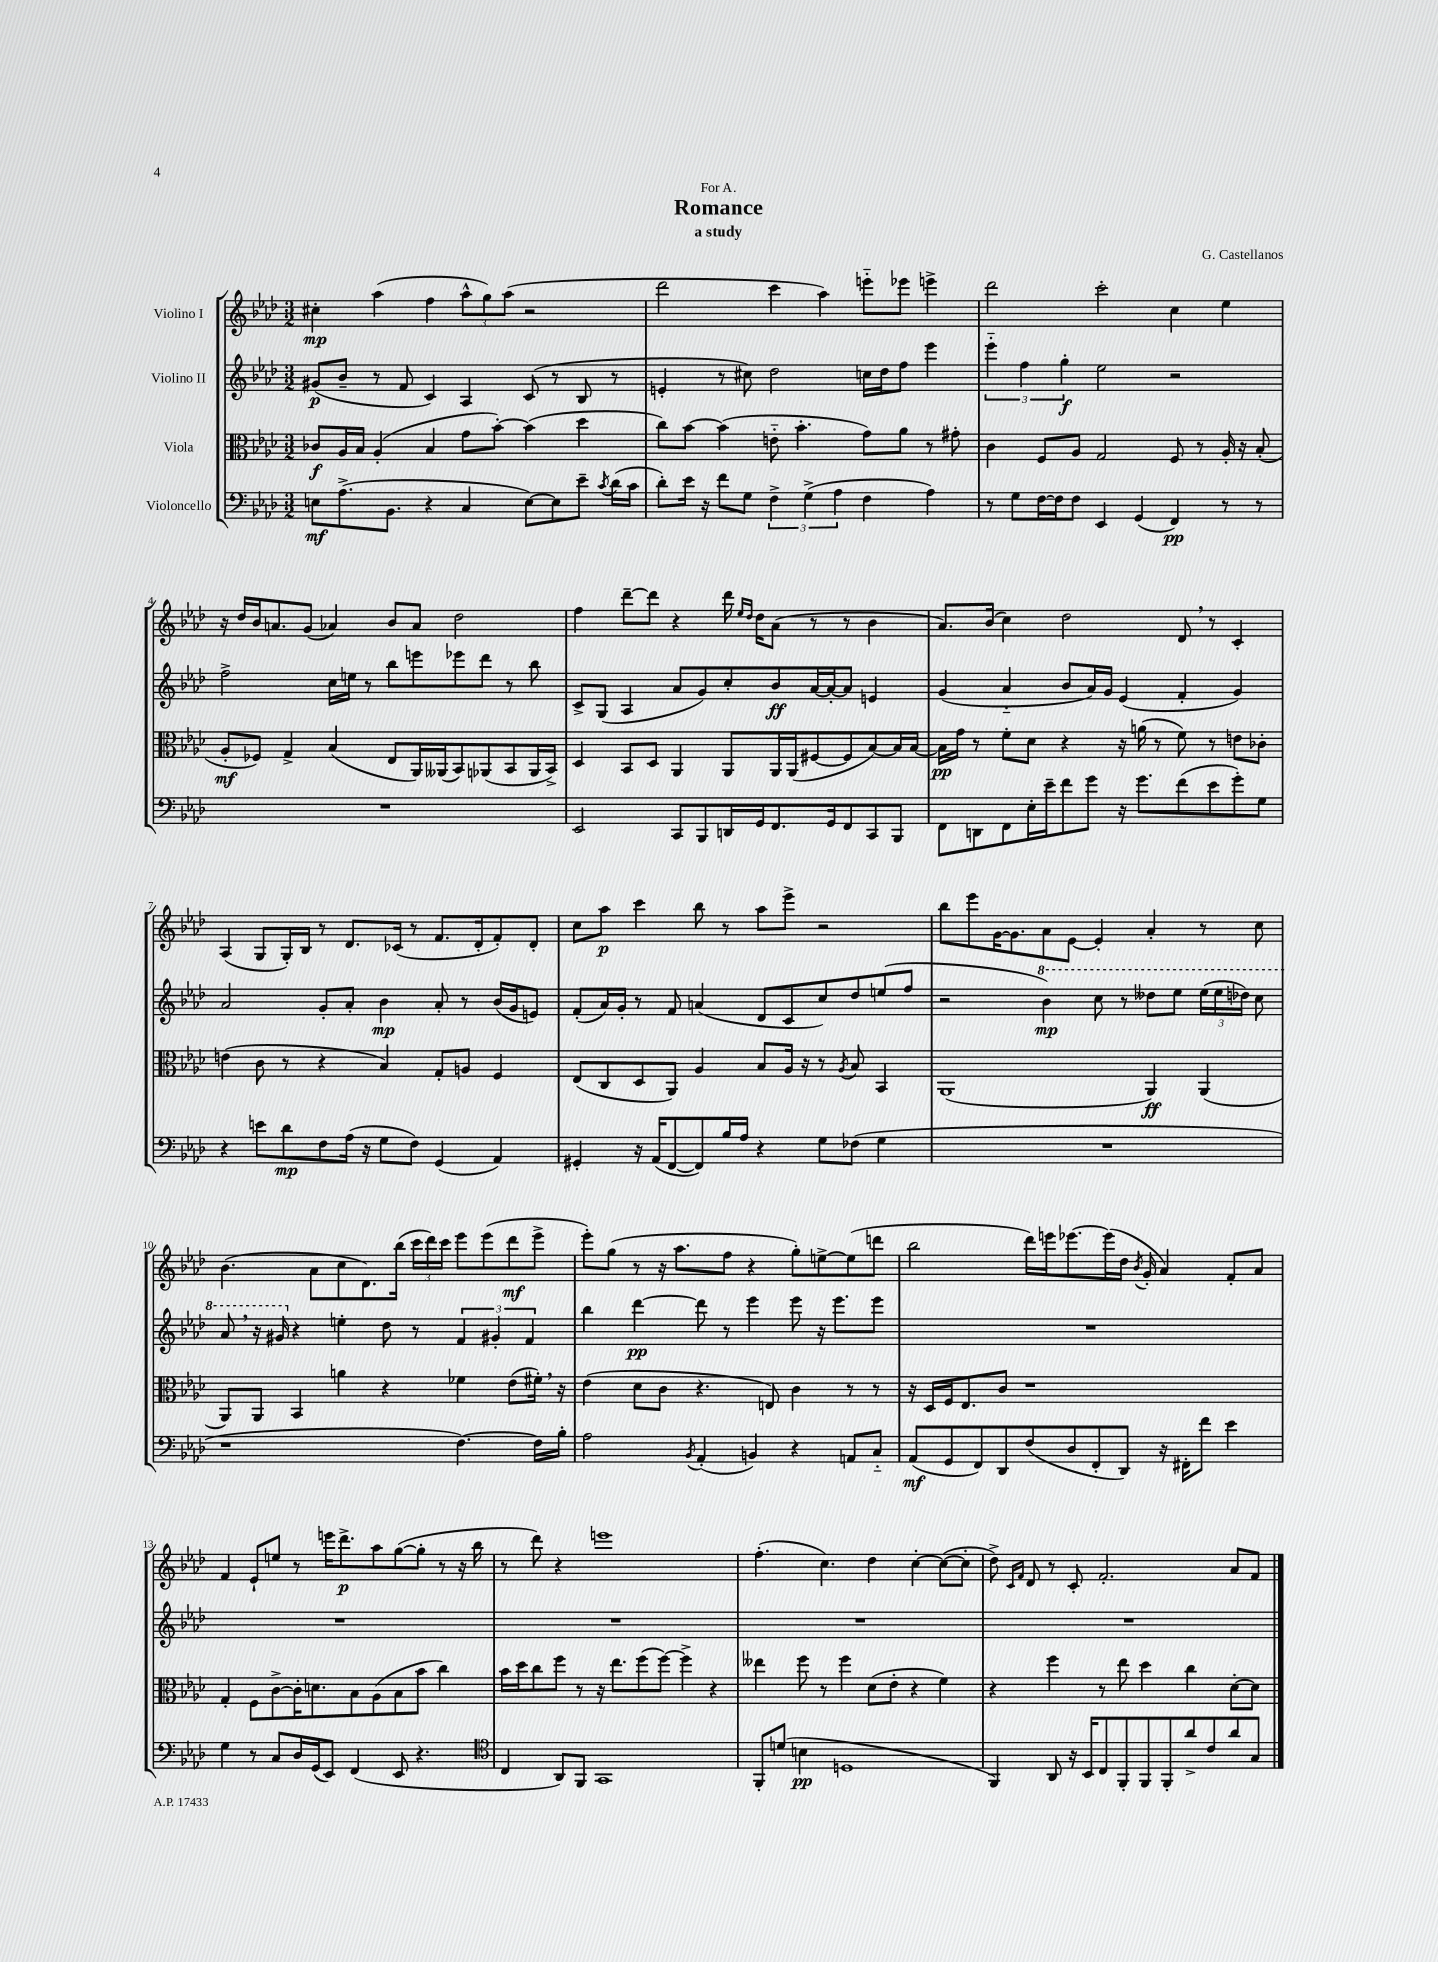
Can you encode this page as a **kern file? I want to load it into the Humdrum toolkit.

**kern	**dynam	**kern	**dynam	**kern	**dynam	**kern	**dynam
*part4	*part4	*part3	*part3	*part2	*part2	*part1	*part1
*staff4	*staff4	*staff3	*staff3	*staff2	*staff2	*staff1	*staff1
*I"Violoncello	*	*I"Viola	*	*I"Violino II	*	*I"Violino I	*
*clefF4	*	*clefC3	*	*clefG2	*	*clefG2	*
*k[b-e-a-d-]	*	*k[b-e-a-d-]	*	*k[b-e-a-d-]	*	*k[b-e-a-d-]	*
*M3/2	*	*M3/2	*	*M3/2	*	*M3/2	*
=1	=1	=1	=1	=1	=1	=1	=1
8En\L	mf	8c-X/L	f	(8g#X/L	p	4cc#X'\	mp
(8.A-^\	.	16A-/L	.	8b-~/J	.	.	.
.	.	16B-/JJ	.	.	.	.	.
.	.	(4A-'/	.	8r	.	(4aa-\	.
8.BB-\J	.	.	.	.	.	.	.
.	.	.	.	8f/	.	.	.
4r	.	4B-/	.	4c/)	.	4ff\	.
4C/	.	8g\L	.	4A-/	.	12aa-^^\L	.
.	.	.	.	.	.	12gg\)	.
.	.	[8b-'\J)	.	.	.	.	.
.	.	.	.	.	.	(12aa-\J	.
[8E\L)	.	(4b-\]	.	(8c/	.	2r	.
8E\]	.	.	.	8r	.	.	.
8e-~\J	.	4dd-\	.	8B-/	.	.	.
8qc/	.	.	.	.	.	.	.
(16d-\LL	.	.	.	8r	.	.	.
16c\JJ	.	.	.	.	.	.	.
=2	=2	=2	=2	=2	=2	=2	=2
8d-'\L)	.	8cc\L)	.	4en'/	.	2ddd-\	.
16e-\Jk	.	[8b-\J	.	.	.	.	.
16r	.	.	.	.	.	.	.
8f\L	.	(4b-\]	.	8r	.	.	.
8G\J	.	.	.	8cc#X\)	.	.	.
6F^\	.	8en\	.	2dd-\	.	4ccc\	.
.	.	4.b-'\	.	.	.	.	.
(6G^\	.	.	.	.	.	.	.
.	.	.	.	.	.	4aa-\)	.
6A-\	.	.	.	.	.	.	.
4F\	.	8g\L)	.	16ccn\LL	.	8eeen\L	.
.	.	.	.	16dd-\J	.	.	.
.	.	8a-\J	.	8ff\J	.	8eee-X\J	.
4A-\)	.	8r	.	4eee-\	.	4eeen^\	.
.	.	8g#X'\	.	.	.	.	.
=3	=3	=3	=3	=3	=3	=3	=3
8r	.	4c\	.	6eee-\	.	2ddd-\	.
8G\L	.	.	.	.	.	.	.
.	.	.	.	6ff\	.	.	.
[16F\L	.	8F/L	.	.	.	.	.
16F\J]	.	.	.	.	.	.	.
.	.	.	.	6gg'\	f	.	.
8F\J	.	8A-/J	.	.	.	.	.
4EE-/	.	2G/	.	2ee-\	.	2ccc'\	.
(4GG/	.	.	.	.	.	.	.
4FF/)	pp	8F/	.	2r	.	4cc\	.
.	.	8r	.	.	.	.	.
8r	.	16A-'/	.	.	.	4ee-\	.
.	.	16r	.	.	.	.	.
8r	.	(8B-'/	.	.	.	.	.
!!LO:LB:g=z
=4	=4	=4	=4	=4	=4	=4	=4
1.r	.	8A-'/L	mf	2ff^\	.	16r	.
.	.	.	.	.	.	16dd-/LL	.
.	.	8F-X/J)	.	.	.	16b-/J	.
.	.	.	.	.	.	8.an/	.
.	.	4G^/	.	.	.	.	.
.	.	.	.	.	.	(8g/J	.
.	.	(4B-/	.	16cc\LL	.	4a-X/)	.
.	.	.	.	16een\JJ	.	.	.
.	.	.	.	8r	.	.	.
.	.	8E-/L	.	8bb-\L	.	8b-/L	.
.	.	16AA-/L)	.	8eeen\	.	8a-/J	.
.	.	(16AA--X/J	.	.	.	.	.
.	.	8BB-/)	.	8eee-X\	.	2dd-\	.
.	.	(8AA-X/	.	8ddd-\J	.	.	.
.	.	8BB-/	.	8r	.	.	.
.	.	16AA-/L	.	8bb-\	.	.	.
.	.	16BB-^/JJ)	.	.	.	.	.
=5	=5	=5	=5	=5	=5	=5	=5
2EE-/	.	4D-/	.	8c^/L	.	4ff\	.
.	.	.	.	(8G/J	.	.	.
.	.	8BB-/L	.	4A-/	.	[8ddd-~\L	.
.	.	8D-/J	.	.	.	8ddd-\J]	.
8CC/L	.	4AA-/	.	8a-/L	.	4r	.
8BBB-/	.	.	.	8g/)	.	.	.
16DDn/L	.	8AA-/L	.	8cc'/	.	16ddd-\	.
.	.	.	.	.	.	16qqee-/LL	.
.	.	.	.	.	.	16qqdd-/JJ	.
16GG/J	.	.	.	.	.	16dd-\KL	.
8.FF/	.	16AA-/L	.	8b-/	ff	(8a-\J	.
.	.	(16AA-/J	.	.	.	.	.
.	.	[8F#X/	.	[16a-/L	.	8r	.
16GG/k	.	.	.	16a-'/J_	.	.	.
8FF/	.	8F#/]	.	8a-/J]	.	8r	.
8CC/	.	[8B-/)	.	4en/	.	4b-\	.
8BBB-/J	.	16B-/L]	.	.	.	.	.
.	.	[16B-/JJ	.	.	.	.	.
=6	=6	=6	=6	=6	=6	=6	=6
8FF\L	.	16B-\LL]	pp	(4g/	.	8.a-/L)	.
.	.	16g\JJ	.	.	.	.	.
8DDn\	.	8r	.	.	.	.	.
.	.	.	.	.	.	(16b-/Jk	.
8FF\	.	8f'\L	.	4a-/	.	4cc\)	.
16E-'\L	.	8d-\J	.	.	.	.	.
16e-~\J	.	.	.	.	.	.	.
8f\	.	4r	.	8b-/L	.	2dd-\	.
8g\J	.	.	.	16a-/L)	.	.	.
.	.	.	.	16g/JJ	.	.	.
16r	.	16r	.	(4e-/	.	.	.
8.g\L	.	(16an\	.	.	.	.	.
.	.	8r	.	.	.	.	.
(8f\	.	8f\)	.	4f'/	.	8d-,/	.
8e-\	.	8r	.	.	.	8r	.
8g'\)	.	8en\L	.	4g/)	.	4c'/	.
8G\J	.	8c-X'\J	.	.	.	.	.
!!LO:LB:g=z
=7	=7	=7	=7	=7	=7	=7	=7
4r	.	(4en\	.	2a-/	.	(4A-/	.
8en\L	.	8c\	.	.	.	8G/L	.
8d-\	mp	8r	.	.	.	16G'/L)	.
.	.	.	.	.	.	16B-/JJ	.
8F\	.	4r	.	8g'/L	.	8r	.
(16A-\Jk	.	.	.	8a-'/J	.	8.d-/L	.
16r	.	.	.	.	.	.	.
8G\L	.	4B-/)	.	4b-\	mp	.	.
.	.	.	.	.	.	(16c-X/Jk	.
8F\J)	.	.	.	.	.	8r	.
(4GG/	.	8G'/L	.	8a-'/	.	8.f/L	.
.	.	8An/J	.	8r	.	.	.
.	.	.	.	.	.	16d-'/k	.
4AA-/)	.	4F/	.	(16b-/LL	.	8f'/)	.
.	.	.	.	16g/J	.	.	.
.	.	.	.	8en/J)	.	8d-'/J	.
=8	=8	=8	=8	=8	=8	=8	=8
4GG#X'/	.	(8E-/L	.	(8f'/L	.	8cc\L	.
.	.	8C/	.	16a-/L)	.	8aa-\J	p
.	.	.	.	16g'/JJ	.	.	.
16r	.	8D-/	.	8r	.	4ccc\	.
(16AA-/KL	.	.	.	.	.	.	.
[8FF/	.	8AA-/J)	.	8f/	.	.	.
8FF/])	.	4A-/	.	(4an/	.	8bb-\	.
16B-/L	.	.	.	.	.	8r	.
16A-/JJ	.	.	.	.	.	.	.
4r	.	8B-/L	.	8d-/L	.	8aa-\L	.
.	.	16A-/Jk	.	8c/	.	8eee-^\J	.
.	.	16r	.	.	.	.	.
8G\L	.	8r	.	8cc/)	.	2r	.
.	.	8qA-/	.	.	.	.	.
(8F-X\J	.	8B-/	.	8dd-/	.	.	.
4G\	.	4BB-/	.	(8een/	.	.	.
.	.	.	.	8ff/J	.	.	.
=9	=9	=9	=9	=9	=9	=9	=9
1.r	.	(1AA-	.	2r	.	8bb-\L	.
.	.	.	.	.	.	8eee-\	.
.	.	.	.	.	.	[16g\K	.
.	.	.	.	.	.	8.g\]	.
*	*	*	*	*8va	*	*	*
.	.	.	.	4bb-\)	mp	8a-\	.
.	.	.	.	.	.	[8e-\J	.
.	.	.	.	8ccc\	.	4e-'/]	.
.	.	.	.	8r	.	.	.
.	.	4AA-/)	ff	8ddd--X\L	.	4a-'/	.
.	.	.	.	8eee-\J	.	.	.
.	.	(4AA-/	.	(24eee-\LL	.	8r	.
.	.	.	.	24eee-\	.	.	.
.	.	.	.	24ddd-X\JJ)	.	.	.
.	.	.	.	8ccc\	.	8cc\	.
!!LO:LB:g=z
=10	=10	=10	=10	=10	=10	=10	=10
1r	.	8AA-/L)	.	8aa-,/	.	(4.b-\	.
.	.	8AA-/J	.	16r	.	.	.
.	.	.	.	16gg#X/	.	.	.
*	*	*	*	*X8va	*	*	*
.	.	4BB-/	.	4r	.	.	.
.	.	.	.	.	.	8a-\L	.
.	.	4an\	.	4een'\	.	8cc\	.
.	.	.	.	.	.	8.d-\)	.
.	.	4r	.	8dd-\	.	.	.
.	.	.	.	.	.	(16bb-\Jk	.
.	.	.	.	8r	.	24ccc\LL	.
.	.	.	.	.	.	24ddd-\)	.
.	.	.	.	.	.	24ccc\JJ	.
[4.F\)	.	4f-X\	.	6f/	.	8eee-\L	.
.	.	.	.	.	.	(8eee-\	.
.	.	.	.	6g#X'/	.	.	.
.	.	(8e-\L	.	.	.	8ddd-\	mf
.	.	.	.	6f/	.	.	.
16F\LL]	.	16f#X',\Jk)	.	.	.	8eee-^\J	.
16B-'\JJ	.	16r	.	.	.	.	.
=11	=11	=11	=11	=11	=11	=11	=11
2A-\	.	(4e-\	.	4bb-\	.	8eee-'\L)	.
.	.	.	.	.	.	(8gg\J	.
.	.	8d-\L	.	[4ddd-\	pp	8r	.
.	.	8c\J	.	.	.	16r	.
.	.	.	.	.	.	8.aa-\L	.
8qBB-/	.	.	.	.	.	.	.
(4AA-'/	.	4.r	.	8ddd-\]	.	.	.
.	.	.	.	8r	.	8ff\J	.
4BBn/)	.	.	.	4eee-\	.	4r	.
.	.	8En/)	.	.	.	.	.
4r	.	4c\	.	8eee-\	.	8gg'\L)	.
.	.	.	.	16r	.	[8een^\	.
.	.	.	.	8.eee-\L	.	.	.
8AAn/L	.	8r	.	.	.	(8ee\]	.
8C/J	.	8r	.	8eee-\J	.	8dddn\J	.
=12	=12	=12	=12	=12	=12	=12	=12
(8AA-/L	mf	16r	.	1.r	.	2bb-\	.
.	.	16D-/LL	.	.	.	.	.
8GG/	.	16F/J	.	.	.	.	.
.	.	8.E-/	.	.	.	.	.
8FF/)	.	.	.	.	.	.	.
8DD-/	.	8c/J	.	.	.	.	.
(8F/	.	1r	.	.	.	16ddd-\LL)	.
.	.	.	.	.	.	16eeen\J	.
8D-/	.	.	.	.	.	[8.eee-X\	.
8FF'/	.	.	.	.	.	.	.
.	.	.	.	.	.	(16eee-\L]	.
8DD-/J)	.	.	.	.	.	16dd-\JJ	.
.	.	.	.	.	.	8qb-/	.
.	.	.	.	.	.	16g'/	.
16r	.	.	.	.	.	4a-/)	.
16FF#X'\KL	.	.	.	.	.	.	.
8f\J	.	.	.	.	.	.	.
4e-\	.	.	.	.	.	8f'/L	.
.	.	.	.	.	.	8a-/J	.
!!LO:LB:g=z
=13	=13	=13	=13	=13	=13	=13	=13
4G\	.	4G'/	.	1.r	.	4f/	.
8r	.	8F\L	.	.	.	8e-`/L	.
8C/L	.	[8c^\	.	.	.	8een/J	.
16D-/L	.	16c'\K]	.	.	.	8r	.
(16GG/J	.	8.dn\	.	.	.	.	.
8EE-/J)	.	.	.	.	.	16eeen\KL	.
.	.	.	.	.	.	8.ddd-^\	p
(4FF/	.	8B-\	.	.	.	.	.
.	.	(8A-\	.	.	.	8aa-\	.
8EE-/	.	8B-\	.	.	.	([8gg\	.
4.r	.	8b-\J	.	.	.	8gg'\J]	.
.	.	4cc\)	.	.	.	8r	.
.	.	.	.	.	.	16r	.
.	.	.	.	.	.	16bb-\	.
=14	=14	=14	=14	=14	=14	=14	=14
*clefC4	*	*	*	*	*	*	*
4C/	.	16b-\LL	.	1.r	.	8r	.
.	.	16dd-\J	.	.	.	.	.
.	.	8cc\	.	.	.	8ddd-\)	.
8AA-/L)	.	8ff\J	.	.	.	4r	.
8FF/J	.	8r	.	.	.	.	.
1GG	.	16r	.	.	.	1eeen	.
.	.	8.ee-\L	.	.	.	.	.
.	.	(8ff\	.	.	.	.	.
.	.	[8ff\J)	.	.	.	.	.
.	.	4ff^\]	.	.	.	.	.
.	.	4r	.	.	.	.	.
=15	=15	=15	=15	=15	=15	=15	=15
8FF'/L	.	4ee--X\	.	1.r	.	(4.ff'\	.
(8dn/J	.	.	.	.	.	.	.
4Bn\	pp	8ff\	.	.	.	.	.
.	.	8r	.	.	.	4.cc\)	.
1Dn	.	4ff\	.	.	.	.	.
.	.	(8d-\L	.	.	.	4dd-\	.
.	.	8e-'\J	.	.	.	.	.
.	.	4r	.	.	.	[4cc'\	.
.	.	4f\)	.	.	.	(8cc\L_	.
.	.	.	.	.	.	8cc'\J]	.
=16	=16	=16	=16	=16	=16	=16	=16
4FF/)	.	4r	.	1.r	.	8dd-^\)	.
.	.	.	.	.	.	16qqc/LL	.
.	.	.	.	.	.	16qqf/JJ	.
.	.	.	.	.	.	8d-/	.
8AA-/	.	4ff\	.	.	.	8r	.
16r	.	.	.	.	.	8c'/	.
16BB-/KL	.	.	.	.	.	.	.
8C/	.	8r	.	.	.	2.f'/	.
8FF'/	.	8ee-\	.	.	.	.	.
8FF/	.	4dd-\	.	.	.	.	.
8FF'/	.	.	.	.	.	.	.
8a-^/	.	4cc\	.	.	.	.	.
8c/	.	.	.	.	.	.	.
8a-/	.	[8d-'\L	.	.	.	8a-/L	.
8G/J	.	8d-\J]	.	.	.	8f/J	.
==	==	==	==	==	==	==	==
*-	*-	*-	*-	*-	*-	*-	*-
